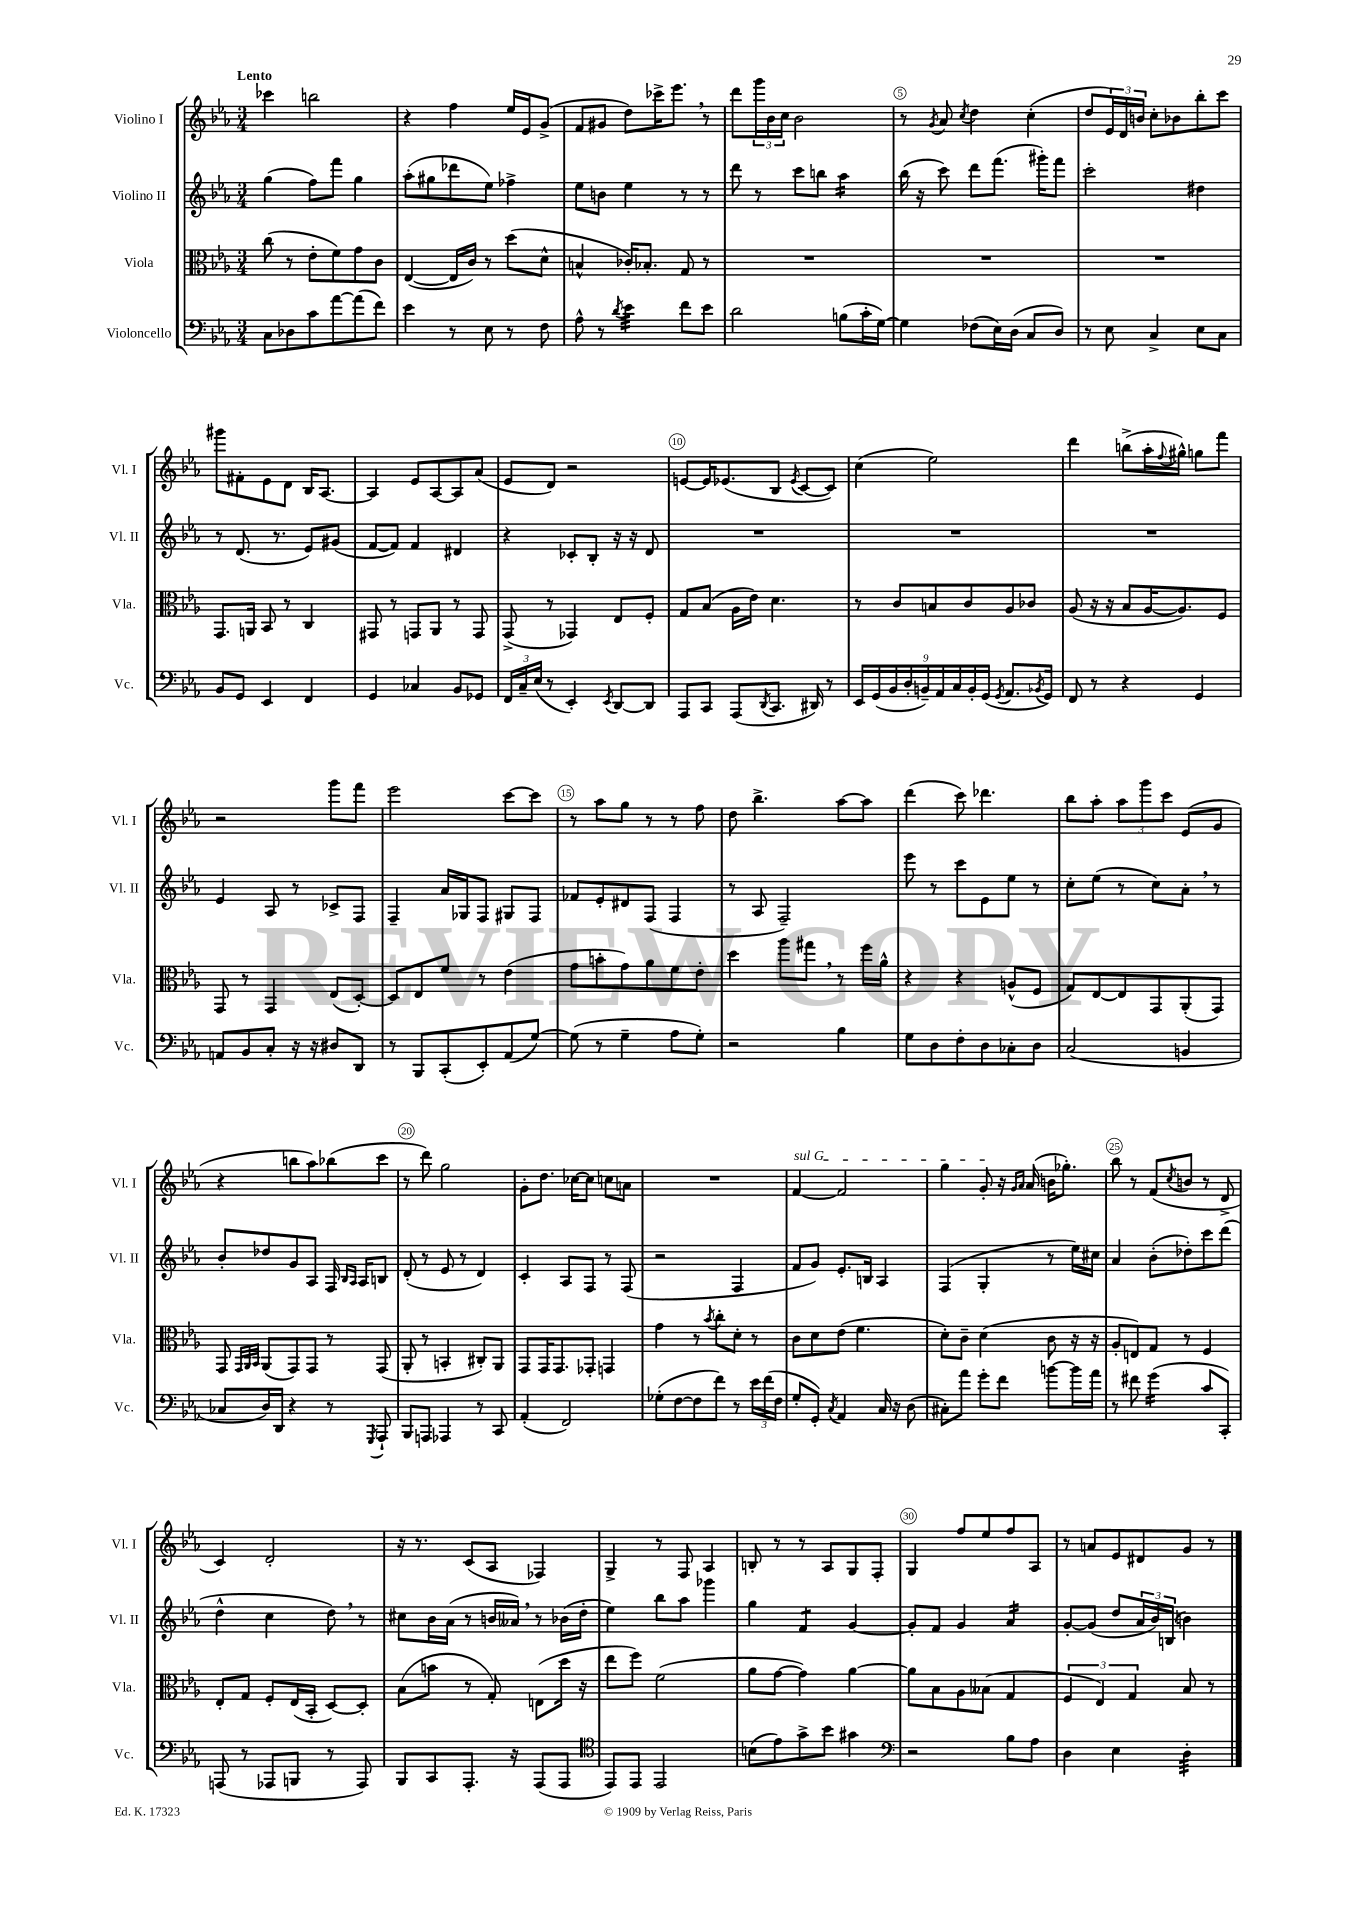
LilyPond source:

<<
\new StaffGroup <<
\new Staff = "s0" \with { instrumentName = "Violino I" shortInstrumentName = "Vl. I" } {
    \clef treble \key ees \major \numericTimeSignature \time 3/4 \tempo "Lento"
    ces'''4 b''2 |
    r4 f''4 ees''16 ees'16 g'8->( |
    f'8 gis'8 d''8) ces'''16-> ees'''8. \breathe r8 |
    d'''8 \tuplet 3/2 { g'''16 bes'16 c''16 } bes'2 |
    r8 \acciaccatura { g'8 } aes'8 \acciaccatura { c''8 } d''4 c''4-.( |
    d''8 \tuplet 3/2 { ees'16) d'16 b'16 } c''8-. bes'8 bes''8-. c'''8 |
    gis'''8 fis'8-. ees'8 d'8 bes16 aes8.~ |
    aes4 ees'8 aes8~ aes8 aes'8( |
    ees'8 d'8) r2 |
    e'8~ e'16 ees'8.( bes8 \acciaccatura { ees'8 } c'8~ c'8) |
    c''4( ees''2) |
    d'''4 b''8->( aes''16-. \appoggiatura { f''8 } gis''16-^) g''8 f'''8 |
    r2 g'''8 f'''8 |
    ees'''2 c'''8~ c'''8 |
    r8 aes''8 g''8 r8 r8 f''8 |
    d''8 bes''4.-> aes''8~ aes''8 |
    d'''4( c'''8) des'''4. |
    bes''8 aes''8-. \tuplet 3/2 { aes''8 g'''8 c'''8 } ees'8( g'8 |
    r4 b''8 aes''8) bes''8( c'''8 |
    r8 d'''8) g''2 |
    g'8-. d''8. ces''16~ ces''8 c''8 a'8 |
    R2. |
    \once \override TextSpanner.bound-details.left.text = \markup { \italic "sul G" } f'4~\startTextSpan f'2 |
    g''4 g'8-.\stopTextSpan r16 \grace { g'16 aes'16 } aes'16( b'16 ges''8.-.) |
    bes''8 r8 f'8( \acciaccatura { c''8 } b'8 r8 d'8-> |
    c'4) d'2-. |
    r16 r8. c'8( aes8 fes4) |
    g4-> r8 f8 aes4 |
    b8-. r8 r8 aes8 g8 f8-. |
    g4 f''8 ees''8 f''8 aes8 |
    r8 a'8 ees'8 dis'8 g'8 r8 \bar "|." |
}
\new Staff = "s1" \with { instrumentName = "Violino II" shortInstrumentName = "Vl. II" } {
    \clef treble \key ees \major \numericTimeSignature \time 3/4
    g''4( f''8) f'''8 g''4 |
    aes''8-.( gis''8 des'''8 ees''8) fes''4-> |
    ees''8 b'8 ees''4 r8 r8 |
    d'''8 r8 c'''8 b''8 aes''4:16 |
    bes''16( r16 c'''8) d'''8 f'''8.( gis'''16-.) f'''8 |
    c'''2-. dis''4 |
    r8 d'8.( r8. ees'8) gis'8( |
    f'8~ f'8) f'4 dis'4 |
    r4 ces'8-. bes8-. r16 r16 d'8 |
    R2. |
    R2. |
    R2. |
    ees'4 aes8 r8 ces'8-> f8 |
    f4-- aes'16 ges16 f8 gis8 f8 |
    fes'8 ees'8-. dis'8 f8( f4 |
    r8 aes8 f2--) |
    ees'''8 r8 c'''8 ees'8 ees''8 r8 |
    c''8-. ees''8( r8 c''8) aes'8-. \breathe r8 |
    bes'8-. des''8 g'8 aes8 f16 \grace { bes16 aes16 } aes16 b8 |
    d'8-.( r8 ees'8 r8 d'4) |
    c'4-. aes8 f8 r8 f8( |
    r2 f4 |
    f'8 g'8) ees'8.-. b16 aes4 |
    f4( g4-. r8 ees''16) cis''16 |
    aes'4 bes'8-.( des''8-.) c'''8 d'''8( |
    d''4-^ c''4 d''8) \breathe r8 |
    cis''8 bes'16 aes'16( r8 b'16 aeses'16) \breathe r8 bes'16( d''16-. |
    ees''4) bes''8 aes''8 ges'''4 |
    g''4 f'4:8 g'4~ |
    g'8-. f'8 g'4 aes'4:16 |
    g'8~-. g'8( d''8 \tuplet 3/2 { aes'16 bes'16) b16( } b'4) \bar "|." |
}
\new Staff = "s2" \with { instrumentName = "Viola" shortInstrumentName = "Vla." } {
    \clef alto \key ees \major \numericTimeSignature \time 3/4
    c''8( r8 ees'8-. f'8) g'8 c'8 |
    ees4~( ees16 c'16) r8 d''8( d'8-^ |
    b4-^ ces'16-.) bes8.-. g8 r8 |
    R2. |
    R2. |
    R2. |
    g,8. a,16 bes,8 r8 c4 |
    gis,8 r8 g,8 aes,8 r8 g,8 |
    g,8->( r8 ges,4) ees8 f8-. |
    g8 bes8( aes16 ees'16) d'4. |
    r8 c'8 b8 c'8 aes8 ces'8 |
    aes8( r16 r16 bes8 aes16~ aes8.) f8 |
    g,8 r8 g,4 ees8( d8~-.) |
    d8 ees8 f'8 r8 ees'4( |
    g'8 b'8-. g'8) aes'8 f'8 ees'8-. |
    d''4 aes''8 gis''8 \breathe r8 f''16 aes'16-^ |
    r4 r4 a8-^( f8 |
    g8) ees8~ ees8 g,8 aes,8-.( g,8) |
    g,8 \grace { g,32 aes,32 bes,32 } aes,8( g,8) g,8 r8 g,8( |
    aes,8-. r8 b,4-. cis8-.) aes,8 |
    g,8 g,16 g,8. ges,8-. g,4 |
    g'4 r8 \acciaccatura { bes'8 } c''8-. d'8-. r8 |
    c'8 d'8 ees'8( f'4. |
    d'8-.) c'8-- d'4( c'8 r16 r16 |
    aes8-. e8) g8 r8 f4 |
    ees8-. g8 f8-. ees16( bes,16-. d8~) d8-. |
    bes8( b'8 r8 g8-.) e8( d''16 r16 |
    ees''8 f''8) f'2( |
    aes'8 g'8~ g'4) aes'4~ |
    aes'8 bes8 aes8 beses8( g4 |
    \tuplet 3/2 { f4 ees4) g4 } bes8 r8 \bar "|." |
}
\new Staff = "s3" \with { instrumentName = "Violoncello" shortInstrumentName = "Vc." } {
    \clef bass \key ees \major \numericTimeSignature \time 3/4
    c8 des8 c'8 aes'8~ aes'8( f'8) |
    ees'4 r8 ees8 r8 f8 |
    aes8-^ r8 \acciaccatura { d'8 } ees'4:32 f'8 ees'8 |
    d'2 b8( c'16-. g16~) |
    g4 fes8( ees16) d16( c8 d8) |
    r8 ees8 c4-> ees8 c8 |
    bes,8 g,8 ees,4 f,4 |
    g,4 ces4 bes,8 ges,8 |
    \tuplet 3/2 { f,16 c16-- ees16( } r8 ees,4-.) \acciaccatura { ees,8 } d,8~ d,8 |
    aes,,8 c,8 aes,,8( \acciaccatura { d,8 } c,8. dis,16) r8 |
    \tuplet 9/8 { ees,16 g,16( bes,16 d16-. b,16--) aes,16 c16 b,16-. g,16( } \acciaccatura { g,8 } aes,8. \acciaccatura { bes,8 } g,16) |
    f,8 r8 r4 g,4 |
    a,8 bes,8 c8-. r16 r16 dis8 d,8 |
    r8 bes,,8 c,8-.( ees,8-.) aes,8( g8~) |
    g8( r8 g4-- aes8 g8-.) |
    r2 bes4 |
    g8 d8 f8-. d8 ces8-. d8 |
    c2( b,4 |
    ces8 d16) d,16 r4 r8 \acciaccatura { g,,8 } aes,,8-! |
    bes,,8 a,,8 aes,,4 r8 c,8 |
    aes,4-.( f,2) |
    ges8-.( f8~ f8 f'8) r8 \tuplet 3/2 { ees'16 f'16( f16 } |
    g8-. g,8-.) \acciaccatura { c8 } aes,4 c16 r16 d8( |
    cis8-.) aes'8 g'8-. f'8 b'8~ b'16 aes'16 |
    r8 fis'8 g'4:16( c'8 c,8-.) |
    a,,8( r8 aes,,8 b,,8 r8 aes,,8) |
    bes,,8 c,8 aes,,8.-. r16 aes,,8( aes,,8 |
    \clef tenor ees,8) ees,8 ees,2 |
    b8( ees'8) g'8-> bes'8 gis'4 |
    \clef bass r2 bes8 aes8 |
    d4 ees4 d4:32-. \bar "|." |
}
>>
>>
\layout { \context { \Score \override BarNumber.break-visibility = ##(#f #t #t) barNumberVisibility = #(every-nth-bar-number-visible 5) \override BarNumber.stencil = #(make-stencil-circler 0.1 0.3 ly:text-interface::print) } }
